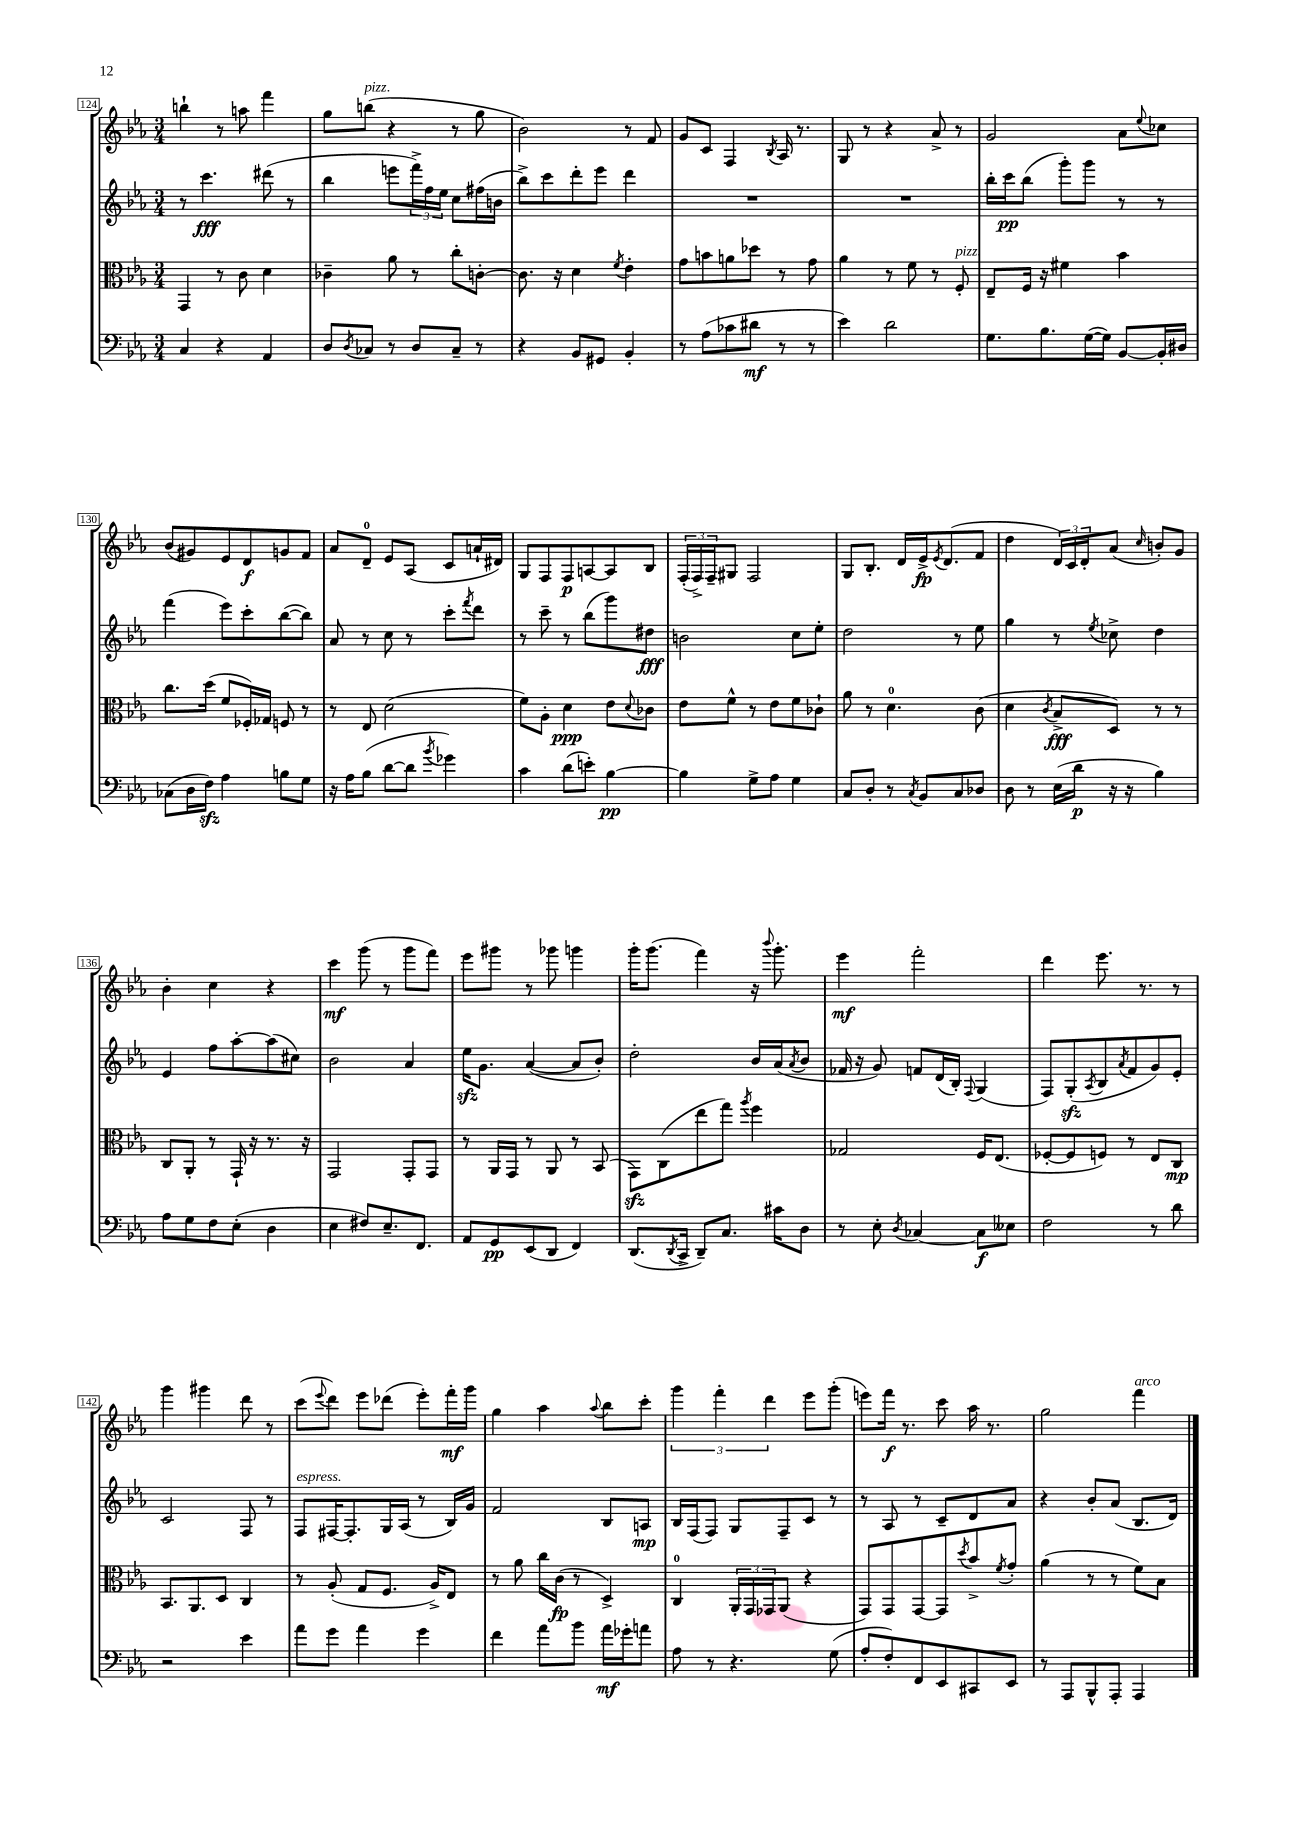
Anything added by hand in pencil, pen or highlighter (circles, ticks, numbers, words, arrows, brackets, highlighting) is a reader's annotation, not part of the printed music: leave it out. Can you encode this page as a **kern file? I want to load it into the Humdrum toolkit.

**kern	**kern	**kern	**kern
*staff4	*staff3	*staff2	*staff1
*clefF4	*clefC3	*clefG2	*clefG2
*k[b-e-a-]	*k[b-e-a-]	*k[b-e-a-]	*k[b-e-a-]
*M3/4	*M3/4	*M3/4	*M3/4
4C	4GG	8r	4bb`
.	.	4.ccc	.
4r	8r	.	8r
.	8c	.	8aa
4AA-	4d	(8ddd#	4fff
.	.	8r	.
=	=	=	=
8D	4c-~	4bb-	8gg
8qD	.	.	.
8C-	.	.	(8bb
8r	8a-	8eee	4r
8D	8r	24fff^)	.
.	.	24ff	.
.	.	24ee-	.
8C-~	8cc'	8cc	8r
8r	[8c'	(16ff#	8gg
.	.	16b	.
=	=	=	=
4r	8.c]	8bb-^)	2b-)
.	.	8ccc	.
.	16r	.	.
8BB-	4d	8ddd'	.
8GG#	.	8eee-	.
.	8qf	.	.
4BB-'	4e-'	4ddd	8r
.	.	.	8f
=	=	=	=
8r	8g	2.r	8g
(8A-	8b	.	8c
8c-	8a	.	4F
8d#	8dd-	.	.
.	.	.	8qB-
8r	8r	.	16A-
.	.	.	8.r
8r	8g	.	.
=	=	=	=
4e-)	4a-	2.r	8G
.	.	.	8r
2d	8r	.	4r
.	8f	.	.
.	8r	.	8a-^
.	8F'	.	8r
=	=	=	=
8.G	8E-~	16bb-'	2g
.	.	16ccc	.
.	16F	(8bb-	.
8.B-	16r	.	.
.	4f#	8ggg')	.
([16G	.	8ggg	.
16G])	.	.	.
[8BB-	4b-	8r	8a-
.	.	.	8qqee-
16BB-']	.	8r	8cc-
16D#	.	.	.
=	=	=	=
(8C-	8.cc	(4fff	(8b-
16D	.	.	8g#)
16F)	(16dd	.	.
4A-	8f	8eee-)	8e-
.	16F-')	8ccc'	8d
.	16G-	.	.
8B	8F	([8bb-	8g
8G	8r	8bb-])	8f
=	=	=	=
16r	8r	8a-	8a-
16A-	.	.	.
(8B-	8E-	8r	8d~
[8d	(2d	8cc	8e-
8d]	.	8r	(8A-
8qb-	.	.	.
4g-)	.	8ccc'	8c
.	.	8qfff	.
.	.	8ddd	16a`
.	.	.	16d#)
=	=	=	=
4c	8f)	8r	8G
.	8A-'	8ccc~	8F
(8d	4d	8r	8F
8e')	.	(8bb-	[8A
[4B-	8e-	8ggg)	8A]
.	8qqd	.	.
.	8c-	8dd#	8B-
=	=	=	=
4B-]	8e-	2b	(24F'
.	.	.	24F^)
.	.	.	24F~
.	8f^^	.	8G#
8G^	8r	.	2F
8A-	8e-	.	.
4G	8f	8cc	.
.	8c-`	8ee-'	.
=	=	=	=
8C	8a-	2dd	8G
8D'	8r	.	8.B-'
8r	4.d	.	.
.	.	.	16d
8qC	.	.	.
8BB-	.	.	16e-^
.	.	.	8qe-
.	.	.	(8.d
8C	.	8r	.
8D-	(8c	8ee-	8f
=	=	=	=
8D	4d	4gg	4dd
8r	.	.	.
.	8qc	.	.
(16E-	8B-^	8r	24d)
.	.	.	24c
16d	.	.	.
.	.	.	24d'
.	.	8qee-	.
16r	8D)	8cc-^	(8a-
16r	.	.	.
.	.	.	16qqcc
4B-)	8r	4dd	8b')
.	8r	.	8g
=	=	=	=
8A-	8C	4e-	4b-'
8G	8AA-'	.	.
8F	8r	8ff	4cc
(8E-'	16GG`	[8aa-'	.
.	16r	.	.
4D	8.r	(8aa-]	4r
.	.	8cc#)	.
.	16r	.	.
=	=	=	=
4E-	2GG	2b-	4ccc
8F#)	.	.	(8ggg
8.E-~	.	.	8r
.	8GG'	4a-	8ggg
8.FF	.	.	.
.	8GG	.	8fff)
=	=	=	=
8AA-	8r	16ee-	8eee-
.	.	8.g	.
8GG	16AA-	.	8ggg#
.	16GG	.	.
(8EE-	8r	([4a-	8r
8DD	8AA-	.	8ggg-
4FF)	8r	8a-]	4ggg
.	(8BB-	8b-')	.
=	=	=	=
(8.DD	8GG)	2dd'	16ggg'
.	.	.	(8.ggg
.	(8C	.	.
8qDD	.	.	.
16CC^	.	.	.
8DD~)	8ee-	.	4fff)
8.C	8gg)	.	.
.	8qaa-	.	.
.	4ff	16b-	16r
.	.	.	8qqbbb-
16c#	.	(16a-	8.ggg'
.	.	8qa-	.
8D	.	8b-	.
=	=	=	=
8r	2G-	16f-	4eee-
.	.	16r	.
8E-'	.	8g)	.
8qD	.	.	.
[4C-	.	8f	2fff'
.	.	(16d	.
.	.	16B-')	.
.	.	8qqF	.
8C-]	16F	(4G	.
.	(8.E-	.	.
8E--	.	.	.
=	=	=	=
2F	[8F-'	8F)	4ddd
.	8F-]	(8G'	.
.	.	8qA-	.
.	8F)	8B-	8.eee-
.	.	8qa-	.
.	8r	8f	.
.	.	.	8.r
8r	8E-	8g)	.
8d	8C	8e-'	8r
=	=	=	=
2r	8.BB-	2c	4ggg
.	8.AA-	.	.
.	.	.	4ggg#
.	8D	.	.
4e-	4C	8F	8ddd
.	.	8r	8r
=	=	=	=
8a-	8r	8F	(8ccc
.	.	.	8qqeee-
8g	(8A-'	[16F#	8ddd)
.	.	8.F#']	.
4a-	8G	.	8eee-
.	8.F	16G	(8ddd-
.	.	(16A-	.
4g	.	8r	8eee-')
.	16A-^)	.	.
.	8E-	16B-)	16fff'
.	.	16g	16ggg
=	=	=	=
4f	8r	2f	4gg
.	8a-	.	.
8a-	16cc	.	4aa-
.	(16c	.	.
8b-	8r	.	.
.	.	.	8qqaa-
16a-	4D^)	8B-	8bb-
16g-'	.	.	.
8a	.	8A	8ccc'
=	=	=	=
8A-	4C	16B-	6ggg
.	.	(16F	.
8r	.	8F)	.
.	.	.	6fff'
4.r	24AA-'	8G	.
.	24GG	.	.
.	24GG-	.	6ddd
.	(8AA-	8F~	.
.	4r	8c	8eee-
(8G	.	8r	(8ggg'
=	=	=	=
8A-'	8GG)	8r	8eee)
8F')	8GG	8A-	16fff
.	.	.	8.r
8FF	[8GG	8r	.
8EE-	8GG]	8c~	8ccc
.	8qdd	.	.
8CC#	8b-^	8d	16aa-
.	.	.	8.r
.	8qf	.	.
8EE-	8g'	8a-	.
=	=	=	=
8r	(4a-	4r	2gg
8AAA-	.	.	.
8BBB-^^	8r	8b-'	.
8AAA-'	8r	(8a-	.
4AAA-	8f)	8.B-	4fff
.	8B-	.	.
.	.	16d)	.
==	==	==	==
*-	*-	*-	*-
